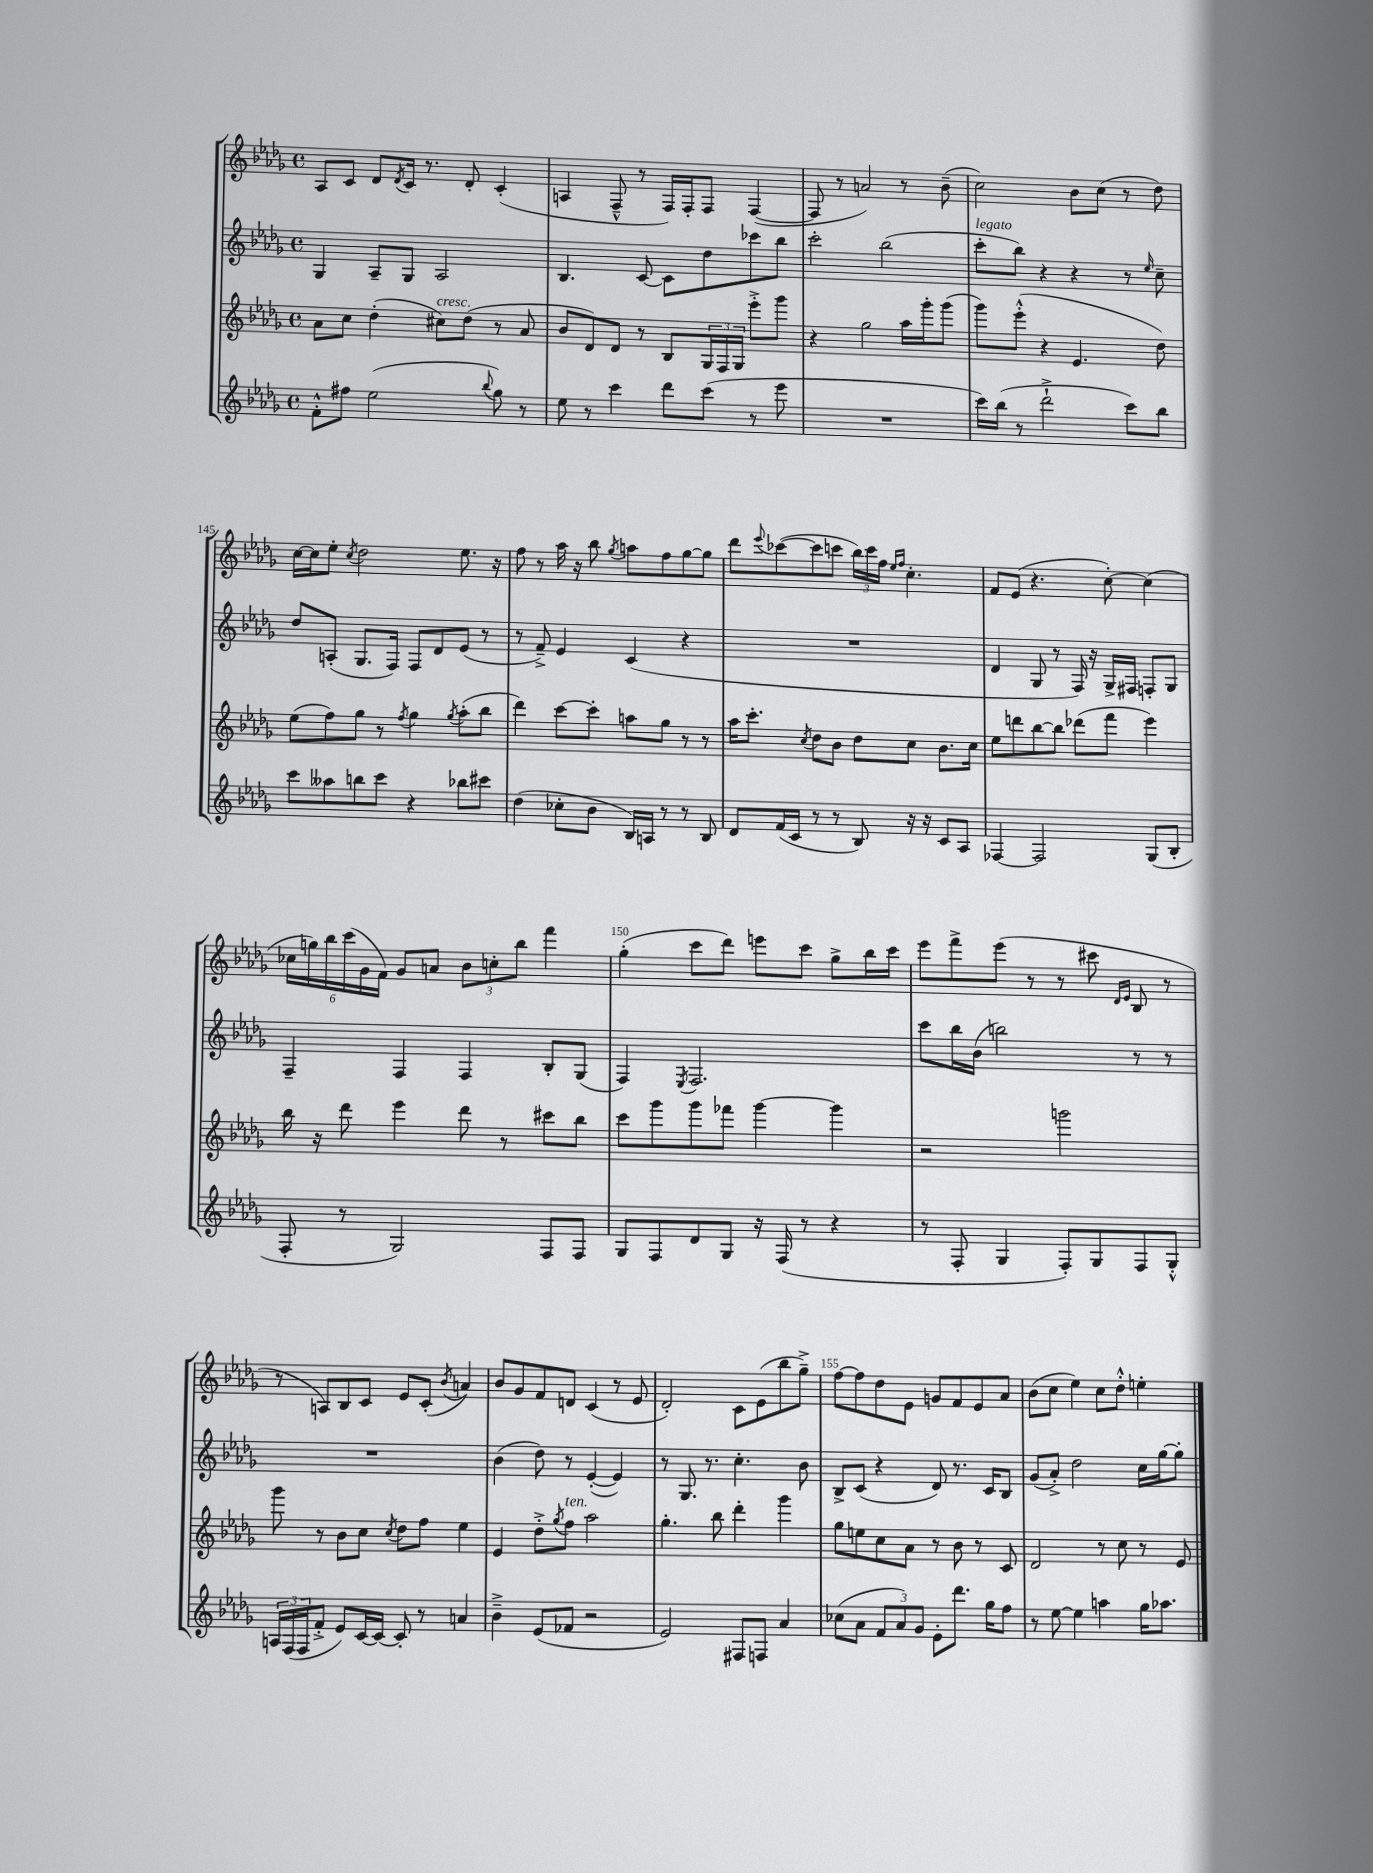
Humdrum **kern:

**kern	**kern	**kern	**kern
*staff4	*staff3	*staff2	*staff1
*clefG2	*clefG2	*clefG2	*clefG2
*k[b-e-a-d-g-]	*k[b-e-a-d-g-]	*k[b-e-a-d-g-]	*k[b-e-a-d-g-]
*M4/4	*M4/4	*M4/4	*M4/4
*met(c)	*met(c)	*met(c)	*met(c)
8f'^^	8a-	4G-	8A-
8ff#	8cc	.	8c
(2ee-	(4dd-'	8A-~	8d-
.	.	.	8qd-
.	.	8G-	16c
.	.	.	8.r
.	8cc#)	2A-	.
.	(8dd-	.	8d-'
8qqbb-	.	.	.
8gg-)	8r	.	(4c'
8r	8a-	.	.
=	=	=	=
8ee-	8b-	4.B-	4A
8r	8d-)	.	.
4ccc	8d-	.	8F~^^
.	8r	[8c	8r
8ddd-	8B-	8c]	16F)
.	.	.	16F'
(8ccc	24G-	8dd-	8F
.	24F	.	.
.	24G-	.	.
8r	8eee-'^	8ccc-	([4F
8eee-	8ggg-	8bb-	.
=	=	=	=
1r	4r	2ccc'	8F]
.	.	.	8r
.	2gg-	.	2a)
.	.	(2bb-	.
.	16aa-	.	8r
.	16ggg-'	.	.
.	(8ggg-	.	(8b-~
=	=	=	=
16ccc)	8ggg-)	8ccc'	2cc)
(16bb-	.	.	.
8r	(8eee-'^^	8bb-)	.
2ddd-`^	4r	4r	.
.	4.e-	4r	8b-
.	.	.	(8cc
8ccc)	.	8r	8r
.	.	16qqee-	.
8bb-	8dd-)	8cc~	8dd-)
=	=	=	=
8ccc	(8ee-	8dd-	[16cc
.	.	.	16cc]
8aa--	8ff)	(8A'	8ee-'
.	.	.	8qcc
8bb	8gg-	8.G-	2dd-
8ccc	8r	.	.
.	.	16F)	.
.	8qff	.	.
4r	4gg-	8F	.
.	.	8d-	.
.	8qgg-	.	.
8bb-	(8aa-'	(8e-	8.ee-
8ccc#	8bb-	8r	.
.	.	.	16r
=	=	=	=
(4dd-	4ddd-)	8r	8ff
.	.	8f~^)	8r
8cc-'	[8ccc	4e-	16aa-
.	.	.	16r
8b-	8ccc']	.	8bb-
.	.	.	8qgg-
16B-)	8aa	(4c	8aa
16A	.	.	.
8r	8gg-	.	8ff
8r	8r	4r	[8gg-
8B-	8r	.	8gg-]
=	=	=	=
8d-	16aa-	1r	8ddd-
.	8.ccc'	.	.
.	.	.	8qqeee-
(16f	.	.	([8ccc-
16c	.	.	.
.	8qcc	.	.
8r	8dd-	.	8ccc-]
8r	8b-	.	8ccc
8B-)	8dd-	.	24bb-)
.	.	.	24ccc
.	.	.	24ff
.	.	.	16qqee-
.	.	.	16qqff
16r	8cc	.	4.cc'
16r	.	.	.
8c	8.b-	.	.
8A-	.	.	.
.	16cc	.	.
=	=	=	=
[4F-	8ee-	4d-	8f
.	8ddd	.	(8e-
2F-]	[8bb-	8G-	4.r
.	8bb-]	8r	.
.	(8ddd-	16F)	.
.	.	16r	.
.	8fff	16G-^	[8cc')
.	.	16F#	.
(8G-	4eee-)	8F'	(4cc]
8B-'	.	8G-	.
=	=	=	=
8F'	16bb-	4F~	24cc-
.	.	.	24gg)
.	16r	.	.
.	.	.	24bb-
8r	8ddd-	.	(24ccc
.	.	.	24g-
.	.	.	24f)
2G-)	4eee-	4F	8g-
.	.	.	8a
.	8ddd-	4F	12b-
.	.	.	12cc'
.	8r	.	.
.	.	.	12bb-
8F	8ccc#	8B-'	4fff
8F	8bb-	(8G-	.
=	=	=	=
8G-	8ccc	4F)	(4gg-'
8F	8ggg-	.	.
.	.	8qE-	.
8d-	8ggg-	2.F	8ccc
8G-	8fff-	.	8ddd-)
16r	[4ggg-	.	8eee
(16F	.	.	.
8r	.	.	8ccc
4r	4ggg-]	.	8gg-^
.	.	.	16bb-
.	.	.	16ccc
=	=	=	=
8r	2r	8ccc	8eee-
8F'	.	16bb-	8fff^
.	.	(16b-	.
4G-	.	2bb)	(8eee-
.	.	.	8r
8F')	2ggg	.	8r
8G-	.	.	8ccc#
.	.	.	16qqd-
.	.	.	16qqe-
8F	.	8r	8B-
8G-'^^	.	8r	8r
=	=	=	=
24A	8ggg-	1r	8r
(24F	.	.	.
24F	.	.	.
8f'^	8r	.	8A)
8e-)	8b-	.	8B-
[16c	8cc	.	8c
16c_	.	.	.
.	8qcc	.	.
8c']	8dd-	.	8e-
8r	8ff	.	(8c'
.	.	.	8qb-
4a	4ee-	.	4a)
=	=	=	=
4b-~^	4e-	(4b-	8b-
.	.	.	8g-
(8e-	8dd-'^	8dd-)	8f
.	8qgg-	.	.
8f-	8ff	8r	8d
2r	2aa-	([4e-'	(4c
.	.	4e-])	8r
.	.	.	8e-
=	=	=	=
2e-)	4.gg-'	8r	2d-')
.	.	8.G-	.
.	.	8.r	.
.	8bb-	.	.
8F#	4ddd-'	4.cc'	8c
8F	.	.	(8e-
4a-	4ggg-	.	8bb-
.	.	8b-	8gg-~^)
=	=	=	=
(8cc-	8gg-	8B-^	[8ff
8a-	8ee	(8c	8ff]
12f	8cc	4r	8dd-
12a-)	.	.	.
.	8a-	.	8e-
12g-	.	.	.
8e-'	8r	8d-)	8g
8.ddd-	8b-	8.r	8f
.	8r	.	8e-
16gg-	.	16c	.
8ff	8c	8B-	8a-
=	=	=	=
8r	2d-	(8g-	(8b-
[8ee-	.	8a-'^)	8cc
4ee-]	.	2dd-	4ee-)
4aa	8r	.	8cc
.	8cc	.	8dd-'^^
16gg-	8r	16cc	4ee'
8.aa-	.	[16gg-	.
.	8e-	8gg-']	.
==	==	==	==
*-	*-	*-	*-
